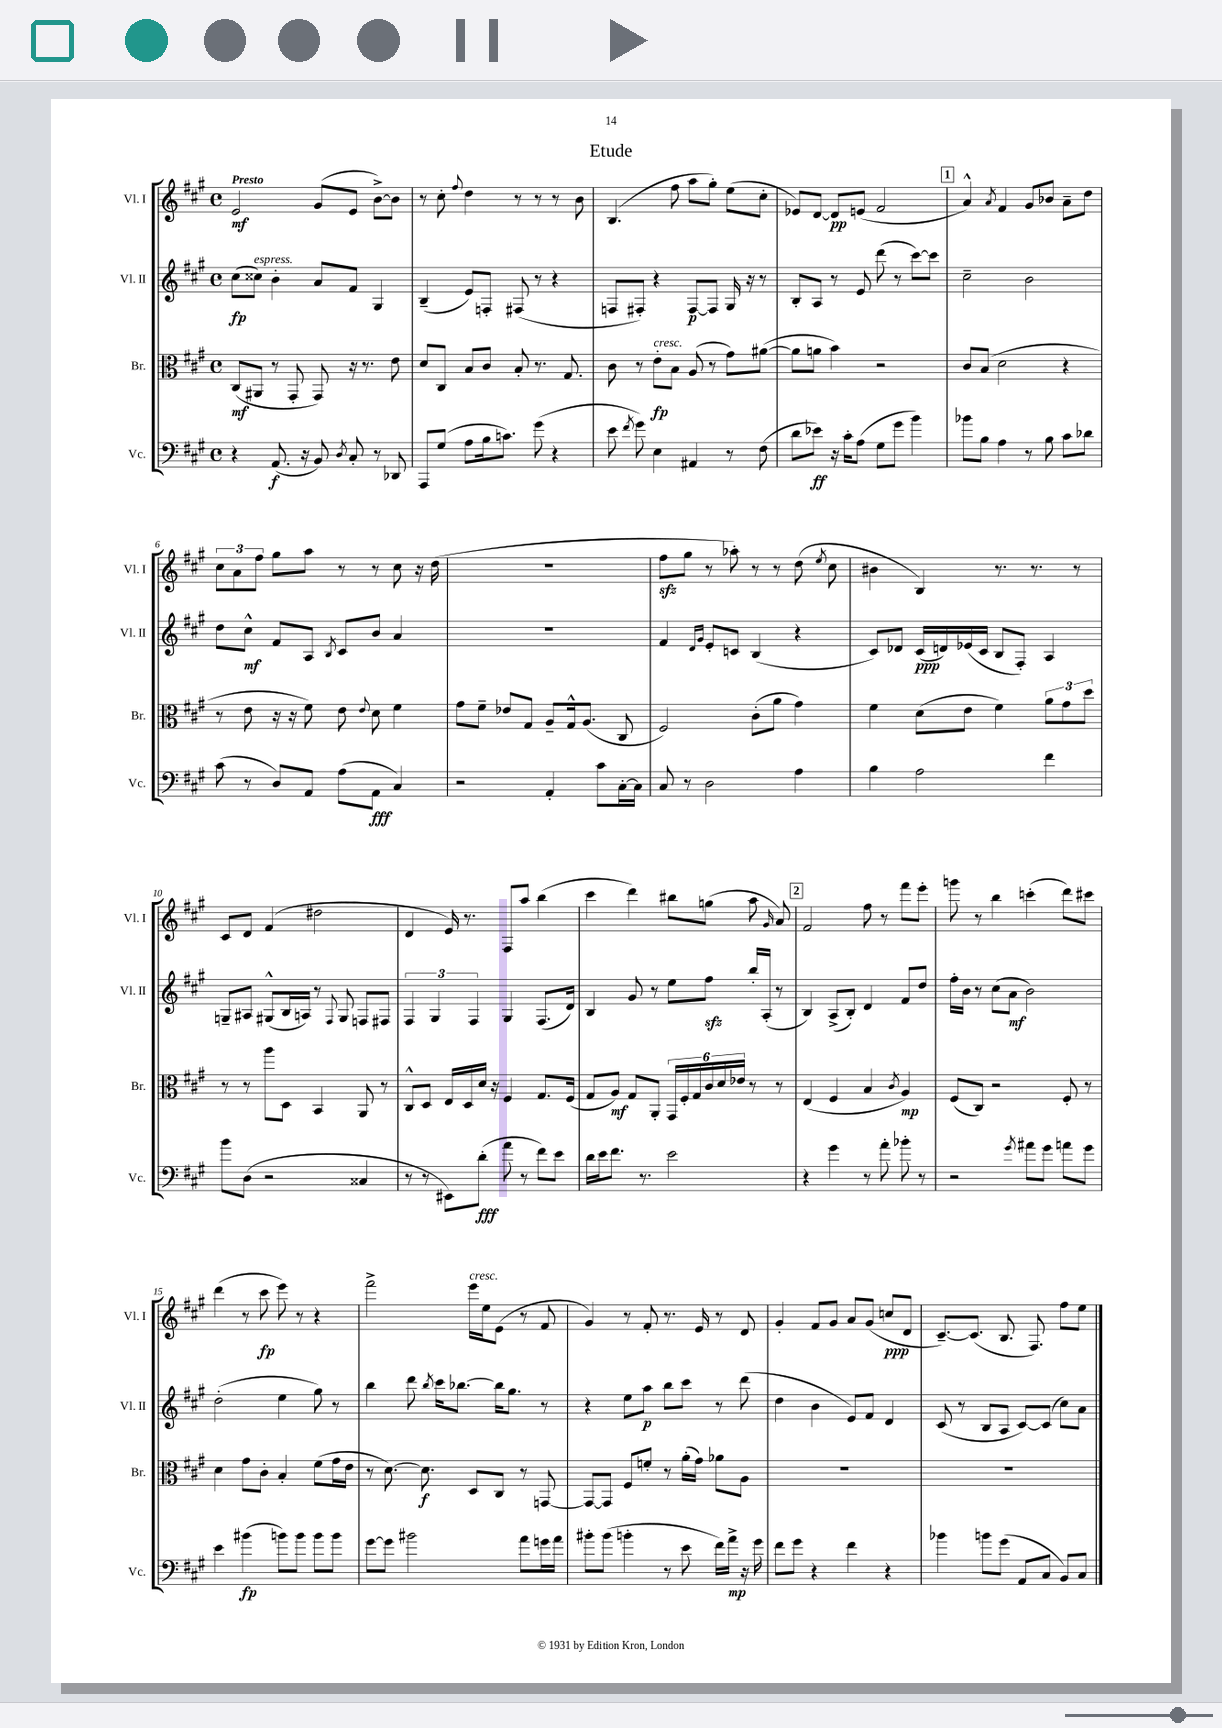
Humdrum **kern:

**kern	**dynam	**kern	**dynam	**kern	**dynam	**kern	**dynam
*part4	*part4	*part3	*part3	*part2	*part2	*part1	*part1
*staff4	*staff4	*staff3	*staff3	*staff2	*staff2	*staff1	*staff1
*I"Vc.	*	*I"Br.	*	*I"Vl. II	*	*I"Vl. I	*
*I'Vc.	*	*I'Br.	*	*I'Vl. II	*	*I'Vl. I	*
*clefF4	*	*clefC3	*	*clefG2	*	*clefG2	*
*k[f#c#g#]	*	*k[f#c#g#]	*	*k[f#c#g#]	*	*k[f#c#g#]	*
*M4/4	*	*M4/4	*	*M4/4	*	*M4/4	*
*met(c)	*	*met(c)	*	*met(c)	*	*met(c)	*
=1	=1	=1	=1	=1	=1	=1	=1
!	!	!	!	!	!	!LO:TX:a:B:t=Presto	!
4r	.	(8C#/L	mf	(8cc#\L	fp	2e/	mf
!	!	!	!	!LO:TX:a:i:t=espress.	!	!	!
.	.	8AA#X/J	.	8cc##X\J)	.	.	.
(8.AA/	f	8r	.	4b'\	.	.	.
.	.	8GG#'/	.	.	.	.	.
16r	.	.	.	.	.	.	.
8BB/)	.	8GG#/)	.	8a/L	.	(8g#/L	.
8qD/	.	.	.	.	.	.	.
8C#'/	.	16r	.	8f#/J	.	8e/J	.
.	.	8.r	.	.	.	.	.
8r	.	.	.	4G#/	.	[8b^\L)	.
8DD-X/	.	8e\	.	.	.	8b\J]	.
=2	=2	=2	=2	=2	=2	=2	=2
8AAA/L	.	8d/L	.	(4B~/	.	8r	.
(8G#/J	.	8C#/J	.	.	.	8cc#'\	.
.	.	.	.	.	.	8qqff#/	.
8A\L	.	8B/L	.	8e/L)	.	4dd\	.
16B\k	.	8c#/J	.	8Fn'/J	.	.	.
8.cn\J)	.	.	.	.	.	.	.
.	.	8B'/	.	(8F#X/	.	8r	.
(8g#\	.	8.r	.	8r	.	8r	.
4r	.	.	.	4r	.	8r	.
.	.	8.G#/	.	.	.	.	.
.	.	.	.	.	.	8b\	.
=3	=3	=3	=3	=3	=3	=3	=3
8e\	.	8c#\	.	8Fn/L	.	(4.B/	.
8qf#/	.	.	.	.	.	.	.
8g#\)	.	8r	.	8F#X'/J)	.	.	.
!	!	!LO:TX:a:i:t=cresc.	!	!	!	!	!
4E\	.	8e'\L	fp	4r	.	.	.
.	.	8B\J	.	.	.	8ff#\	.
4AA#X/	.	(8A/	.	[8F#/L	p	8aa\L	.
.	.	8r	.	8F#/J]	.	8gg#'\J)	.
8r	.	8g#\L)	.	16G#/	.	(8ee\L	.
.	.	.	.	16r	.	.	.
(8F#\	.	([8a#X\J	.	8r	.	8cc#'\J	.
=4	=4	=4	=4	=4	=4	=4	=4
8d\L	.	8a#\L]	.	8B'/L	.	8e-X/L)	.
8e-X\J)	ff	8an\J	.	8A/J	.	[8d/J	.
16r	.	4b\)	.	8r	.	8d/L]	pp
16c#'\KL	.	.	.	.	.	.	.
(8A\J	.	.	.	8e/	.	(8en/J	.
8G#\L	.	2r	.	(8ddd\	.	2f#/	.
8g#\J	.	.	.	8r	.	.	.
4b\)	.	.	.	[8ccc#\L)	.	.	.
.	.	.	.	8ccc#\J]	.	.	.
!!LO:REH:place=s1:t=1
=5	=5	=5	=5	=5	=5	=5	=5
8b-X\L	.	8c#/L	.	2cc#~\	.	4a^^/)	.
8B\J	.	(8B/J	.	.	.	.	.
.	.	.	.	.	.	8qa/	.
4A\	.	2d\	.	.	.	4f#/	.
8r	.	.	.	2b\	.	8g#/L	.
8B\	.	.	.	.	.	8b-X/J	.
8c#\L	.	4r	.	.	.	8a~\L	.
8d-X\J	.	.	.	.	.	8dd\J	.
!!LO:LB:g=z
=6	=6	=6	=6	=6	=6	=6	=6
(8c#\	.	8r	.	8dd\L	.	12cc#\L	.
.	.	.	.	.	.	12a\	.
8r	.	8e\	.	8cc#^^\J	mf	.	.
.	.	.	.	.	.	12ff#\J	.
8D/L)	.	16r	.	8f#/L	.	8gg#\L	.
.	.	16r	.	.	.	.	.
8AA/J	.	8f#\)	.	8A/J	.	8aa\J	.
.	.	.	.	8qB/	.	.	.
(8A\L	.	8e\	.	8c#/L	.	8r	.
.	.	8qqe/	.	.	.	.	.
8AA\J	fff	8d\	.	8b/J	.	8r	.
4C#/)	.	4f#\	.	4a/	.	8cc#\	.
.	.	.	.	.	.	16r	.
.	.	.	.	.	.	(16dd\	.
=7	=7	=7	=7	=7	=7	=7	=7
2r	.	8g#\L	.	1r	.	1r	.
.	.	8f#~\J	.	.	.	.	.
.	.	8e-X/L	.	.	.	.	.
.	.	8G#/J	.	.	.	.	.
4AA'/	.	8A~/L	.	.	.	.	.
.	.	16G#^^/k	.	.	.	.	.
.	.	(8.A/J	.	.	.	.	.
8c#\L	.	.	.	.	.	.	.
[16C#'\L	.	8C#/	.	.	.	.	.
16C#\JJ]	.	.	.	.	.	.	.
=8	=8	=8	=8	=8	=8	=8	=8
8C#/	.	2F#/)	.	4f#/	.	8ff#zz\L	.
8r	.	.	.	.	.	8gg#\J	.
.	.	.	.	16qqd/LL	.	.	.
.	.	.	.	16qqg#/JJ	.	.	.
2D\	.	.	.	8e'/L	.	8r	.
.	.	.	.	8cn/J	.	8aa-X'\)	.
.	.	(8c#'\L	.	(4B/	.	8r	.
.	.	8a\J	.	.	.	8r	.
4A\	.	4g#\)	.	4r	.	(8dd\	.
.	.	.	.	.	.	8qee/	.
.	.	.	.	.	.	8cc#\	.
=9	=9	=9	=9	=9	=9	=9	=9
4B\	.	4f#\	.	8c#/L)	.	4b#X\	.
.	.	.	.	8d-X/J	.	.	.
2A\	.	(8d\L	.	(16c#/LL	ppp	4B/)	.
.	.	.	.	16dn/)	.	.	.
.	.	8e\J	.	(16e-X/	.	.	.
.	.	.	.	16c#/JJ	.	.	.
.	.	4f#\)	.	8B/L	.	8.r	.
.	.	.	.	8F#'/J)	.	.	.
.	.	.	.	.	.	8.r	.
4f#\	.	12a\L	.	4A/	.	.	.
.	.	12g#\	.	.	.	.	.
.	.	.	.	.	.	8r	.
.	.	12dd\J	.	.	.	.	.
!!LO:LB:g=z
=10	=10	=10	=10	=10	=10	=10	=10
8b\L	.	8r	.	8Gn~/L	.	8c#/L	.
(8D\J	.	8r	.	8A#X/J	.	8d/J	.
2r	.	8aa\L	.	(8G#X^^/L	.	(4f#/	.
.	.	8D\J	.	16B/L	.	.	.
.	.	.	.	16An/JJ)	.	.	.
.	.	4BB/	.	8r	.	2dd#X\	.
.	.	.	.	8qqF#/	.	.	.
.	.	.	.	8G#/	.	.	.
4C##X/	.	8AA/	.	8Fn/L	.	.	.
.	.	8r	.	8F#X/J	.	.	.
=11	=11	=11	=11	=11	=11	=11	=11
8r	.	8C#^^/L	.	6F#/	.	4d/	.
8r	.	8D/J	.	.	.	.	.
.	.	.	.	6G#/	.	.	.
8EE#X\L)	.	16E/LL	.	.	.	16e/)	.
.	.	16D/	.	.	.	8.r	.
.	.	.	.	6F#/	.	.	.
(8d'\J	fff	16d/JJ	.	.	.	.	.
.	.	16r	.	.	.	.	.
8a\	.	4F#/	.	4G#/	.	8F#/L	.
8r	.	.	.	.	.	8aa/J	.
8f#\L)	.	8.G#/L	.	(8.F#/L	.	(4bb\	.
8e\J	.	.	.	.	.	.	.
.	.	(16F#/Jk	.	16d/Jk)	.	.	.
=12	=12	=12	=12	=12	=12	=12	=12
16d\LL	.	8G#/L	.	4B/	.	4ccc#\	.
16e\J	.	.	.	.	.	.	.
8.f#\J	.	8A/J)	mf	.	.	.	.
.	.	8G#/L	.	8g#/	.	4ddd\)	.
8.r	.	.	.	.	.	.	.
.	.	8AA'/J	.	8r	.	.	.
2e\	.	24GG#/LL	.	8ee\L	.	8bb#X\L	.
.	.	24F#'/	.	.	.	.	.
.	.	24G#/	.	.	.	.	.
.	.	24c#/	.	8ff#zz\J	.	(8ggn\J	.
.	.	24d/	.	.	.	.	.
.	.	24e-X/JJ	.	.	.	.	.
.	.	8r	.	16bb'/LL	.	8aa\	.
.	.	.	.	(16A'/JJ	.	.	.
.	.	.	.	.	.	16qqg#/	.
.	.	8r	.	8r	.	8a/)	.
!!LO:REH:place=s1:t=2
=13	=13	=13	=13	=13	=13	=13	=13
4r	.	(4E/	.	4B/)	.	2f#/	.
4g#\	.	4F#/	.	(8A^/L	.	.	.
.	.	.	.	8B'/J)	.	.	.
8r	.	4B/	.	4d/	.	8ff#\	.
8a'\	.	.	.	.	.	8r	.
.	.	8qc#/	.	.	.	.	.
8b-X'\	.	4A/)	mp	8f#/L	.	8fff#\L	.
8r	.	.	.	8dd/J	.	8eee'\J	.
=14	=14	=14	=14	=14	=14	=14	=14
2r	.	(8F#/L	.	16ff#'\LL	.	8gggn\	.
.	.	.	.	16b\JJ	.	.	.
.	.	8C#/J)	.	8r	.	8r	.
.	.	2r	.	(8cc#\L	.	4bb\	.
.	.	.	.	8a\J	mf	.	.
8qg#/	.	.	.	.	.	.	.
8a#X\L	.	.	.	2b\)	.	(4cccn'\	.
8g#\J	.	.	.	.	.	.	.
8an\L	.	8F#'/	.	.	.	8ddd\L)	.
8g#\J	.	8r	.	.	.	8ccc#X\J	.
!!LO:LB:g=z
=15	=15	=15	=15	=15	=15	=15	=15
4e\	.	4d\	.	(2dd'\	.	(4ddd\	.
(4b#X\	fp	8g#\L	.	.	.	8r	.
.	.	8c#'\J	.	.	.	8ccc#\	fp
8bn\L)	.	4B'/	.	4ee\	.	8eee\)	.
8b\J	.	.	.	.	.	8r	.
8b\L	.	(8f#\L	.	8gg#\)	.	4r	.
8b\J	.	16g#\L	.	8r	.	.	.
.	.	16e\JJ	.	.	.	.	.
=16	=16	=16	=16	=16	=16	=16	=16
[8g#\L	.	8r	.	4bb\	.	2fff#^\	.
8g#\J]	.	[8.d\)	.	.	.	.	.
2b#X\	.	.	.	8ddd\	.	.	.
.	.	8.d\]	f	.	.	.	.
.	.	.	.	8qbb/	.	.	.
.	.	.	.	16ccc#\KL	.	.	.
.	.	.	.	[8.bb-X\J	.	.	.
!	!	!	!	!	!	!LO:TX:a:i:t=cresc.	!
.	.	8D/L	.	.	.	16eee\LL	.
.	.	.	.	.	.	16ee\J	.
.	.	8C#/J	.	16bb-\KL]	.	(8e\J	.
.	.	.	.	8.gg#\J	.	.	.
8a\L	.	8r	.	.	.	8r	.
16gn\L	.	[8GGn/	.	8r	.	8f#/	.
16a\JJ	.	.	.	.	.	.	.
=17	=17	=17	=17	=17	=17	=17	=17
8b#X'\L	.	8GG/L_	.	4r	.	4g#/)	.
(8b#\J	.	8GG/J]	.	.	.	.	.
4bn'\	.	8F#/L	.	8ee\L	.	8r	.
.	.	8fn'/J	.	8aa\J	p	8f#'/	.
8r	.	8r	.	8bb\L	.	8.r	.
8e\	.	(16a'\LL	.	8ccc#\J	.	.	.
.	.	16g#\JJ)	.	.	.	16e/	.
16f#\LL)	.	8a-X\L	.	8r	.	8r	.
16a^\JJ	mp	.	.	.	.	.	.
16r	.	8A\J	.	(8ddd\	.	8d/	.
16g#\	.	.	.	.	.	.	.
=18	=18	=18	=18	=18	=18	=18	=18
8f#\L	.	1r	.	4dd\	.	4g#'/	.
8g#\J	.	.	.	.	.	.	.
4r	.	.	.	4b\	.	8f#/L	.
.	.	.	.	.	.	8g#/J	.
4f#\	.	.	.	8e/L)	.	8a/L	.
.	.	.	.	8f#/J	.	(8g#/J	.
4r	.	.	.	4d/	.	8ccn/L	ppp
.	.	.	.	.	.	8d/J	.
=19	=19	=19	=19	=19	=19	=19	=19
4b-X\	.	1r	.	(8c#/	.	[8.c#~/L)	.
.	.	.	.	8r	.	.	.
.	.	.	.	.	.	(8.c#/J]	.
8bn\L	.	.	.	8B/L	.	.	.
(8g#\J	.	.	.	8A/J	.	8.B/	.
8AA/L	.	.	.	[8c#/L)	.	.	.
.	.	.	.	.	.	8.F#/)	.
8C#/J	.	.	.	(8c#/J]	.	.	.
8BB/L)	.	.	.	8cc#\L)	.	8ff#\L	.
8C#/J	.	.	.	8a\J	.	8ee\J	.
==	==	==	==	==	==	==	==
*-	*-	*-	*-	*-	*-	*-	*-
